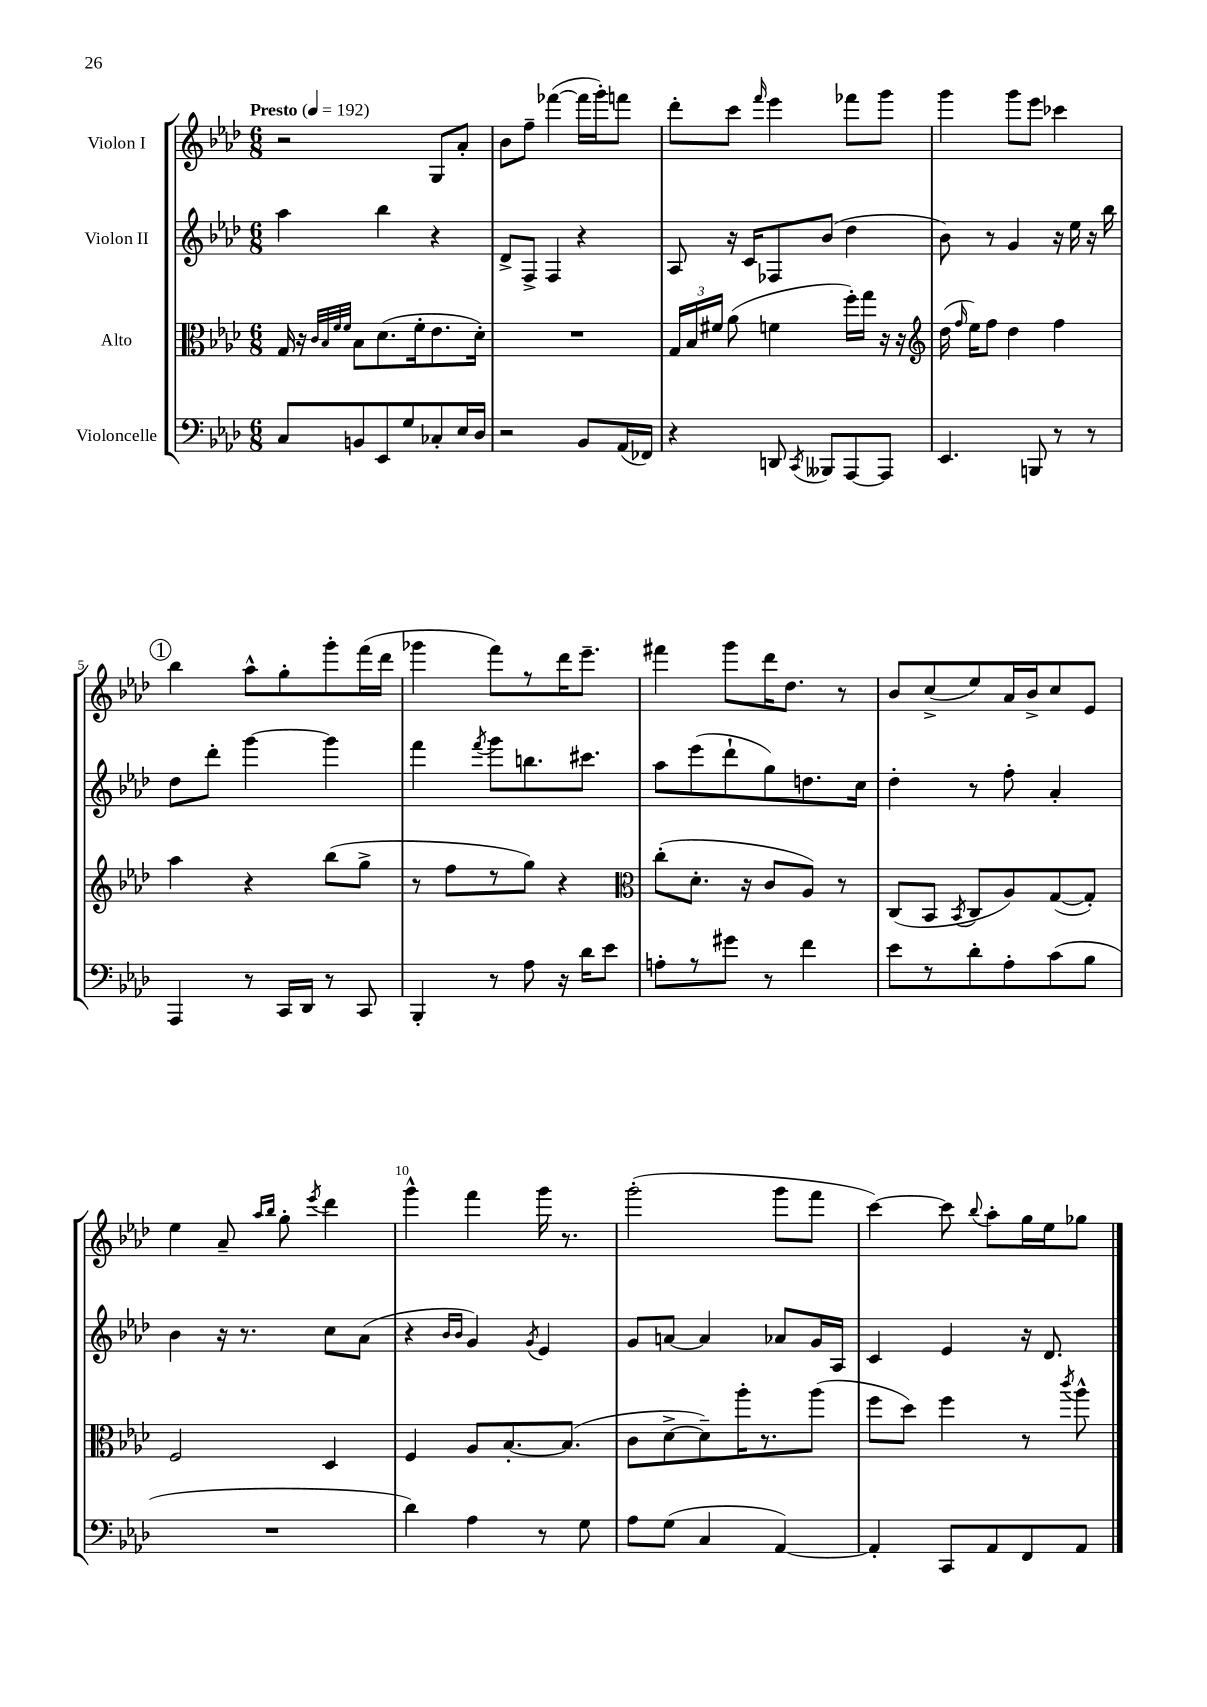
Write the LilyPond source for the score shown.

<<
\new StaffGroup <<
\new Staff = "s0" \with { instrumentName = "Violon I" } {
    \clef treble \key aes \major \numericTimeSignature \time 6/8 \tempo "Presto" 4 = 192
    \autoBeamOff r2 g8[ aes'8]-. |
    bes'8[ f''8]-- fes'''4~( fes'''16[ g'''16-.) f'''8] |
    des'''8[-. c'''8] \grace { f'''16 } ees'''4 fes'''8[ g'''8] |
    g'''4 g'''8[ ees'''8] ces'''4 |
    \mark \markup { \circle "1" } bes''4 aes''8[-^ g''8-. g'''8-. f'''16( des'''16] |
    ges'''4 f'''8[) r8 des'''16 ees'''8.]-- |
    fis'''4 g'''8[ des'''16 des''8.] r8 |
    bes'8[ c''8->( ees''8) aes'16 bes'16-> c''8 ees'8] |
    ees''4 aes'8-- \grace { aes''16[ bes''16] } g''8-. \acciaccatura { ees'''8 } des'''4 |
    g'''4-^ f'''4 g'''16 r8. |
    g'''2-.( g'''8[ f'''8] |
    c'''4~) c'''8 \appoggiatura { bes''8 } aes''8[-. g''16 ees''16 ges''8] \bar "|." |
}
\new Staff = "s1" \with { instrumentName = "Violon II" } {
    \clef treble \key aes \major \numericTimeSignature \time 6/8
    \autoBeamOff aes''4 bes''4 r4 |
    des'8[-> f8]-> f4 r4 |
    aes8 r16 c'16[ fes8 bes'8]( des''4 |
    bes'8) r8 g'4 r16 ees''16 r16 bes''16 |
    \mark \markup { \circle "1" } des''8[ des'''8]-. g'''4~ g'''4 |
    f'''4 \acciaccatura { f'''8 } g'''8[ b''8. cis'''8.] |
    aes''8[ ees'''8( des'''8-! g''8) d''8. c''16] |
    des''4-. r8 f''8-. aes'4-. |
    bes'4 r16 r8. c''8[ aes'8]( |
    r4 \grace { bes'16[ bes'16] } g'4) \acciaccatura { g'8 } ees'4 |
    g'8[ a'8]~ a'4 aes'8[ g'16 aes16] |
    c'4 ees'4 r16 des'8. \bar "|." |
}
\new Staff = "s2" \with { instrumentName = "Alto" } {
    \clef alto \key aes \major \numericTimeSignature \time 6/8
    \autoBeamOff g16 r16 \grace { c'32[ bes32 f'32 f'32] } bes8[ des'8.( f'16-. ees'8. des'16]-.) |
    R2. |
    \tuplet 3/2 { g16[ bes16 fis'16] } aes'8( f'4 f''16[-.) g''16] r16 r16 |
    \clef treble des''16( \grace { f''16 } ees''16[) f''8] des''4 f''4 |
    \mark \markup { \circle "1" } aes''4 r4 bes''8[( g''8]-> |
    r8 f''8[ r8 g''8]) r4 |
    \clef alto c''8[-.( des'8.]-. r16 c'8[ aes8]) r8 |
    c8[( bes,8] \acciaccatura { bes,8 } c8[ aes8) g8~( g8]-.) |
    f2 des4 |
    f4 aes8[ bes8.~-. bes8.]( |
    c'8[ des'8~-> des'8--) aes''16-. r8. aes''8]( |
    f''8[ des''8]) f''4 r8 \acciaccatura { c'''8 } aes''8-^ \bar "|." |
}
\new Staff = "s3" \with { instrumentName = "Violoncelle" } {
    \clef bass \key aes \major \numericTimeSignature \time 6/8
    \autoBeamOff c8[ b,8 ees,8 g8 ces8-. ees16 des16] |
    r2 bes,8[ aes,16( fes,16]) |
    r4 d,8 \acciaccatura { c,8 } beses,,8[ aes,,8~ aes,,8] |
    ees,4. b,,8 r8 r8 |
    \mark \markup { \circle "1" } aes,,4 r8 c,16[ des,16] r8 c,8 |
    bes,,4-. r8 aes8 r16 des'16[ ees'8] |
    a8[-. r8 gis'8] r8 f'4 |
    ees'8[ r8 des'8-. aes8-. c'8( bes8] |
    R2. |
    des'4) aes4 r8 g8 |
    aes8[ g8]( c4 aes,4~) |
    aes,4-. c,8[ aes,8 f,8 aes,8] \bar "|." |
}
>>
>>
\layout { \context { \Score \override BarNumber.break-visibility = ##(#f #t #t) barNumberVisibility = #(every-nth-bar-number-visible 5) } }
